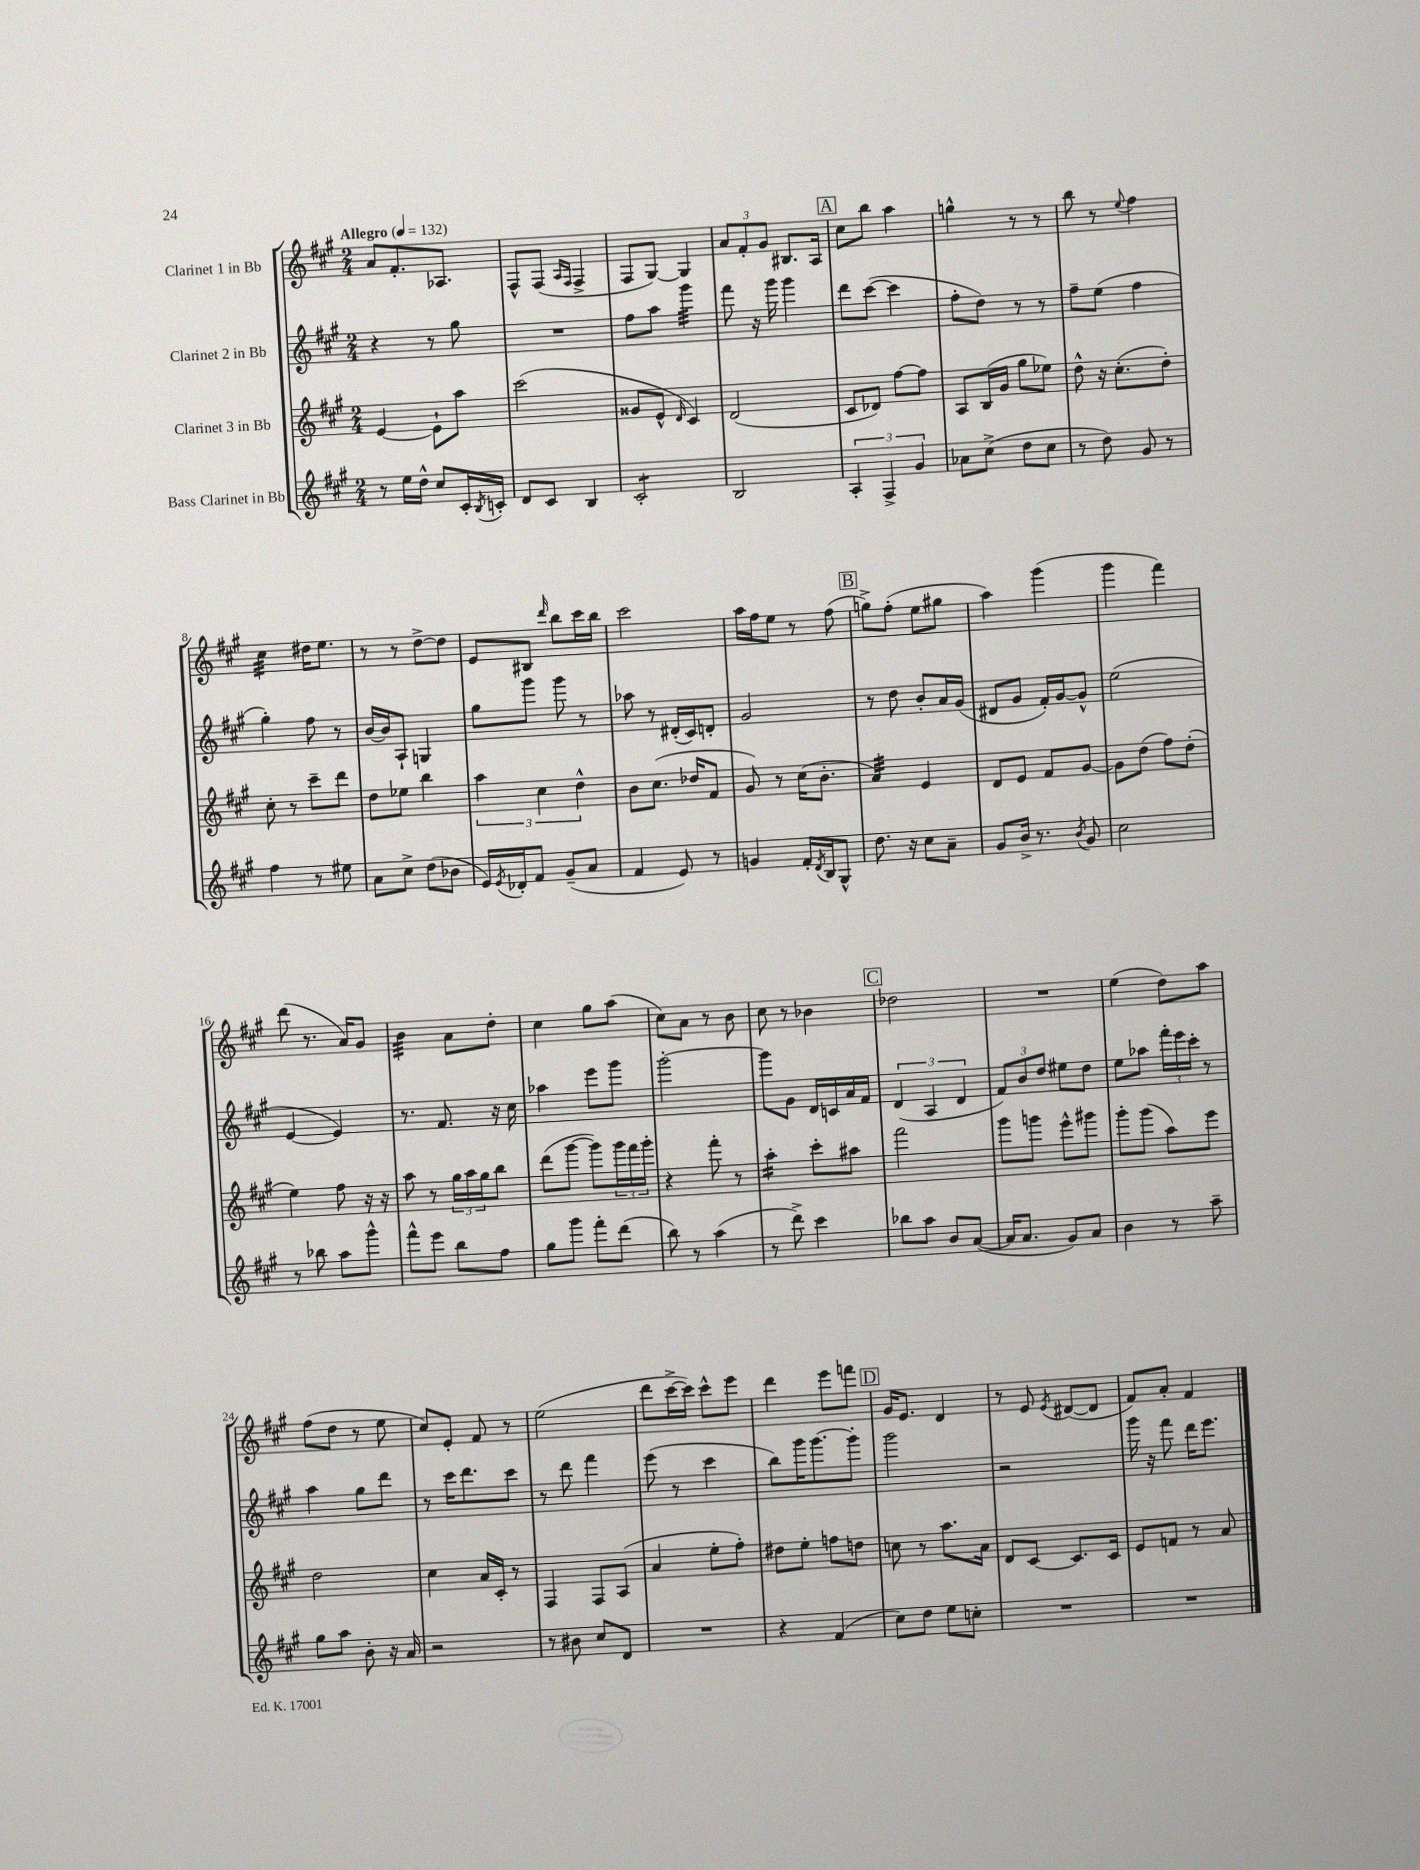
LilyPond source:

<<
\new StaffGroup <<
\new Staff = "s0" \with { instrumentName = "Clarinet 1 in Bb" } {
    \clef treble \key a \major \numericTimeSignature \time 2/4 \tempo "Allegro" 4 = 132
    a'8 fis'8.-. aes8. |
    fis8-^ fis8( \grace { a16 fis16 } fis4-> |
    fis8 gis8~) gis4 |
    \tuplet 3/2 { a'8 fis'8-. gis'8 } bis8. a16 |
    \mark \markup { \box "A" } cis''8 b''8 a''4 |
    g''4-^ r8 r8 |
    b''8 r8 \appoggiatura { e''8 } fis''4 |
    cis''4:32 dis''16 e''8. |
    r8 r8 d''8~-> d''8 |
    e'8 bis8 \grace { d'''16 } b''8 cis'''16 b''16 |
    cis'''2 |
    a''16 fis''16 e''8 r8 fis''8( |
    \mark \markup { \box "B" } g''8->) fis''8-.( e''8 gis''8 |
    a''4) gis'''4( |
    gis'''4 fis'''4) |
    d'''8( r8. a'16) gis'8 |
    b'4:32 a'8 d''8-. |
    cis''4 gis''8 a''8( |
    cis''8) a'8 r8 b'8 |
    cis''8 r8 bes'4 |
    \mark \markup { \box "C" } des''2 |
    R2 |
    e''4( d''8) a''8 |
    fis''8( d''8 r8 e''8 |
    cis''8) e'8-. fis'8 r8 |
    e''2( |
    d'''8 cis'''16~-> cis'''16) cis'''8-^ e'''8 |
    d'''4 e'''8 f'''8 |
    \mark \markup { \box "D" } gis'16 e'8. d'4 |
    r8 e'8 \acciaccatura { e'8 } dis'8~( dis'8 |
    fis'8) a'8-. fis'4 \bar "|." |
}
\new Staff = "s1" \with { instrumentName = "Clarinet 2 in Bb" } {
    \clef treble \key a \major \numericTimeSignature \time 2/4
    r4 r8 gis''8 |
    R2 |
    fis''8 a''8 gis'''4:32 |
    fis'''8 r16 gis'''16 gis'''4 |
    \mark \markup { \box "A" } d'''8 cis'''8~( cis'''4 |
    fis''8-. d''8) r8 r8 |
    fis''8-- e''8( fis''4 |
    gis''4-.) fis''8 r8 |
    b'16~ b'16 a8-! g4 |
    gis''8 gis'''8 gis'''8 r8 |
    aes''8 r8 dis'16-.( cis'16) d'8-. |
    gis'2 |
    \mark \markup { \box "B" } r8 d''8 b'8-. a'16 gis'16( |
    dis'8 gis'8 fis'16-.) gis'16~ gis'8-^ |
    e''2( |
    e'4~ e'4) |
    r8. fis'8. r16 cis''16 |
    aes''4 e'''8 gis'''8 |
    gis'''2~-. |
    gis'''8 gis'8 d'16 c'16 a'16 fis'16 |
    \mark \markup { \box "C" } \tuplet 3/2 { d'4( a4 d'4 } |
    \tuplet 3/2 { fis'8) b'8 d''8 } eis''8 d''8 |
    e''8 aes''8 \tuplet 3/2 { fis'''16-. e'''16 cis'''16-. } r8 |
    a''4 gis''8 d'''8 |
    r8 cis'''16 d'''8. cis'''8 |
    r8 d'''8 fis'''4 |
    e'''8( r8 cis'''4 |
    b''8) gis'''16 gis'''8.~ gis'''8-. |
    \mark \markup { \box "D" } gis'''2 |
    r2 |
    gis'''16 r16 fis'''8 d'''16 e'''8. \bar "|." |
}
\new Staff = "s2" \with { instrumentName = "Clarinet 3 in Bb" } {
    \clef treble \key a \major \numericTimeSignature \time 2/4
    e'4~ e'8-! a''8 |
    cis'''2( |
    gisis'8 e'8-^ \grace { d'16 } cis'4) |
    d'2( |
    \mark \markup { \box "A" } cis'8 des'8) fis''8~ fis''8 |
    a8 b16( gis'16 gis''8 ees''8) |
    d''8-^ r16 cis''8.-.( d''8-.) |
    cis''8-. r8 cis'''8-- d'''8 |
    d''8 ees''8 b''4 |
    \tuplet 3/2 { a''4 cis''4 d''4-^ } |
    b'8 cis''8.( des''16 fis'8 |
    gis'8) r8 cis''16( b'8.-. |
    \mark \markup { \box "B" } a'4:32) e'4 |
    d'8 e'8 fis'8 gis'8~ |
    gis'8 d''8( fis''8) d''8-.( |
    e''4) fis''8 r16 r16 |
    a''8 r8 \tuplet 3/2 { gis''16 a''16 gis''16 } b''8 |
    d'''8( gis'''8~ gis'''8) \tuplet 3/2 { gis'''16 fis'''16 gis'''16-. } |
    r4 fis'''8-. r8 |
    a''4:16-. cis'''8-. ais''8 |
    \mark \markup { \box "C" } fis'''2 |
    gis'''8 g'''8 e'''8-^ gis'''8 |
    gis'''8-. gis'''8( a''8) e'''8 |
    d''2 |
    cis''4 a'16 cis'16-. r8 |
    fis4 fis8 a8( |
    a'4 e''8-. fis''8-.) |
    dis''8 e''8-. f''8 d''8 |
    \mark \markup { \box "D" } c''8 r8 a''8. a'16 |
    d'8 cis'8~ cis'8. cis'16 |
    e'8 f'8 r8 a'8 \bar "|." |
}
\new Staff = "s3" \with { instrumentName = "Bass Clarinet in Bb" } {
    \clef treble \key a \major \numericTimeSignature \time 2/4
    r8 e''16 d''16-^ cis''8 cis'16-. \acciaccatura { b8 } c'16-. |
    d'8 cis'8 b4 |
    cis'2:8-. |
    b2 |
    \mark \markup { \box "A" } \tuplet 3/2 { a4-. fis4-> gis'4 } |
    aes'8 cis''8->( d''8 cis''8 |
    r8 d''8) gis'8 r8 |
    fis''4 r8 eis''8 |
    a'8 cis''8-> d''8( bes'8 |
    e'16) \acciaccatura { e'8 } des'16-. fis'8 gis'8--( a'8 |
    fis'4 e'8) r8 |
    g'4 fis'16-. \acciaccatura { d'8 } b16 gis8-^ |
    \mark \markup { \box "B" } d''8. r16 cis''8 a'8-- |
    gis'8 b'16-> r8. \acciaccatura { b'8 } gis'8 |
    cis''2 |
    r8 bes''8 a''8 gis'''8-^ |
    fis'''8-^ e'''8 b''8 fis''8 |
    gis''8 gis'''8 fis'''8-. d'''8( |
    b''8) r8 a''4( |
    r8 d'''8->) cis'''4 |
    \mark \markup { \box "C" } bes''8 a''8 b'8 a'8~( |
    a'16 a'8. gis'8) a'8 |
    b'4 r8 a''8-- |
    gis''8 a''8 b'8-. r16 a'16 |
    r2 |
    r8 bis'8 cis''8 d'8 |
    R2 |
    r4 fis'4( |
    \mark \markup { \box "D" } cis''8) d''8 e''8 c''8-. |
    R2 |
    R2 \bar "|." |
}
>>
>>
